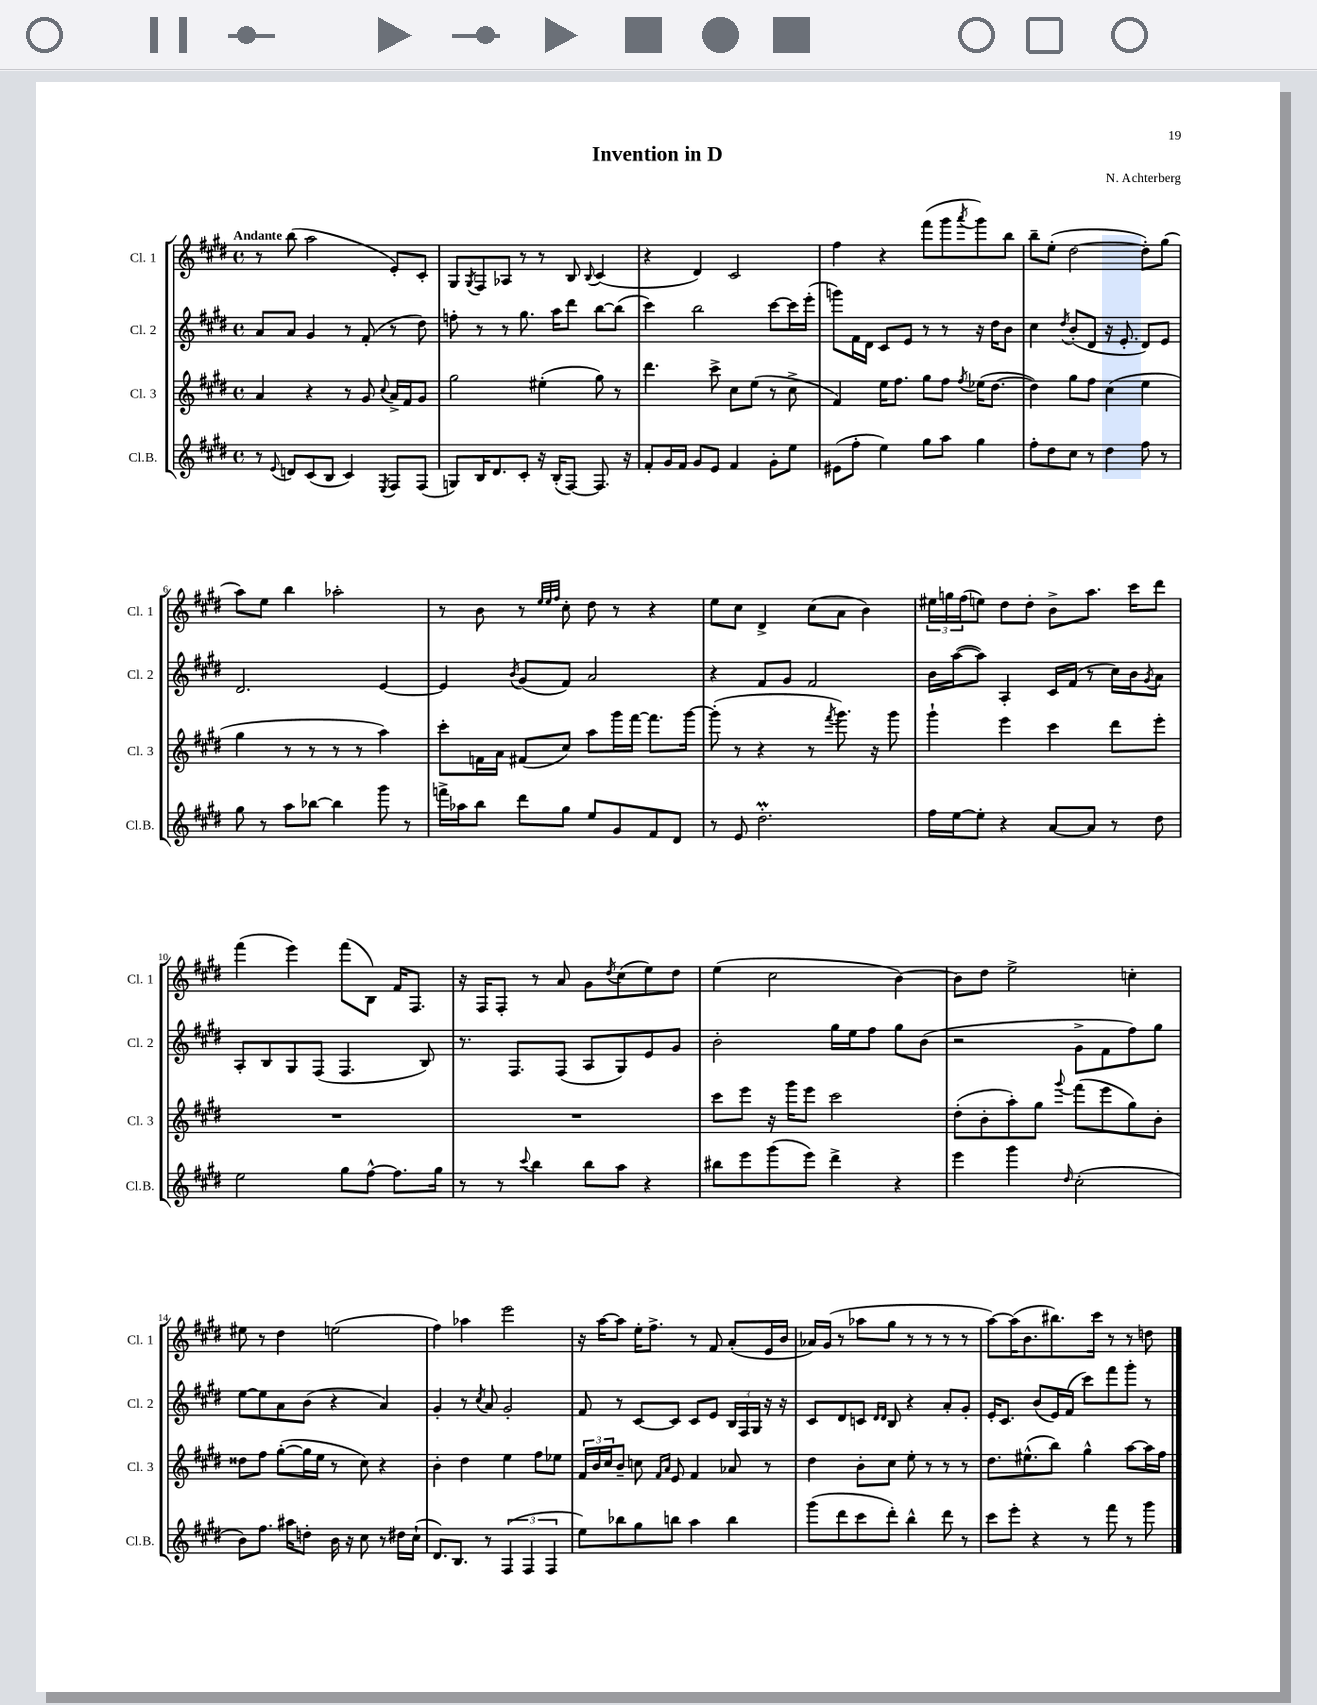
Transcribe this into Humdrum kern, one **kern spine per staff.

**kern	**kern	**kern	**kern
*part4	*part3	*part2	*part1
*staff4	*staff3	*staff2	*staff1
*I"Cl.B.	*I"Cl. 3	*I"Cl. 2	*I"Cl. 1
*I'Cl.B.	*I'Cl. 3	*I'Cl. 2	*I'Cl. 1
*clefG2	*clefG2	*clefG2	*clefG2
*k[f#c#g#d#]	*k[f#c#g#d#]	*k[f#c#g#d#]	*k[f#c#g#d#]
*M4/4	*M4/4	*M4/4	*M4/4
*met(c)	*met(c)	*met(c)	*met(c)
=1	=1	=1	=1
!	!	!	!LO:TX:a:B:t=Andante
8r	4a/	8a/L	8r
8qqe/	.	.	.
8dn/L	.	8a/J	(8bb\
(8c#/	4r	4g#/	2aa\
8B/J	.	.	.
4c#/)	8r	8r	.
.	8g#/	(8f#'/	.
8qE/	8qqcc#/	.	.
8F#/L	16a^/LL	8r	8e'/L)
.	16f#/J	.	.
(8F#/J	8g#/J	8dd#\)	8c#'/J
=2	=2	=2	=2
8Gn/L)	2gg#\	8ffn'\	8G#/L
.	.	.	8qG#/
16B/K	.	8r	8F#/
8.d#/	.	.	.
.	.	8r	8A-X/J
8c#'/J	.	8.gg#\	8r
16r	(4ee#X'\	.	8r
(16B'/KL	.	16aa\KL	.
[8F#/J)	.	8ddd#\J	8B/
.	.	.	8qqB/
8.F#/]	8gg#\)	[8bb\L	(4c#/
.	8r	(8bb\J]	.
16r	.	.	.
=3	=3	=3	=3
8f#'/L	4.ddd#\	4ccc#\)	4r
16g#/L	.	.	.
16f#/JJ	.	.	.
8g#/L	.	2bb\	4d#/)
8e/J	8ccc#^\	.	.
4f#/	8cc#\L	.	2c#/
.	(8ee\J	.	.
8g#'\L	8r	[8ccc#\L	.
8ee\J	8cc#^\	16ccc#\L]	.
.	.	(16eee'\JJ	.
=4	=4	=4	=4
(8e#X\L	4f#/)	8gggn\L)	4ff#\
8ff#'\J	.	16f#\L	.
.	.	16d#\JJ	.
4ee\)	16ee\KL	8c#/L	4r
.	8.ff#\J	.	.
.	.	8e/J	.
8gg#\L	8gg#\L	8r	(8fff#\L
8aa\J	8ff#\J	8r	8ggg#\
.	8qff#/	.	8qaaa/
4gg#\	(16ee-X\KL	16r	8ggg#\)
.	[8.dd#\J	16dd#\KL	.
.	.	8b\J	8bb\J
=5	=5	=5	=5
8ff#'\L	4dd#\])	4cc#\	8bb~\L
8dd#\	.	.	(8ee'\J
.	.	8qdd#/	.
8cc#\J	8gg#\L	(8b'/L	[2dd#\
8r	8ff#\J	8d#/J	.
4dd#\	(4cc#\	16r	.
.	.	8.e'/	.
8ff#\	4ee\	8d#/L)	8dd#'\L])
8r	.	8e/J	(8gg#\J
!!LO:LB:g=z
=6	=6	=6	=6
8gg#\	4gg#\	2.d#/	8aa\L)
8r	.	.	8ee\J
8aa\L	8r	.	4bb\
[8bb-X\J	8r	.	.
4bb-\]	8r	.	2aa-X'\
.	8r	.	.
8ggg#\	4aa\)	[4e/	.
8r	.	.	.
=7	=7	=7	=7
16fffn^\LL	8ccc#'\L	4e/]	8r
16aa-X\J	.	.	.
8bb\J	16fn\L	.	8b\
.	16a\JJ	.	.
.	.	8qb/	.
8ddd#\L	(8f#X/L	(8g#/L	8r
.	.	.	32qqee/LLL
.	.	.	32qqee/
.	.	.	32qqff#/JJJ
8gg#\J	8cc#/J)	8f#/J)	8cc#'\
8ee/L	8aa\L	2a/	8dd#\
8g#/	16ggg#\L	.	8r
.	[16fff#\JJ	.	.
8f#/	8.fff#\L]	.	4r
8d#/J	.	.	.
.	[16ggg#\Jk	.	.
=8	=8	=8	=8
8r	(8ggg#'\]	4r	8ee\L
8e/	8r	.	8cc#\J
2.dd#m'\	4r	8f#/L	4d#^/
.	.	8g#/J	.
.	8r	2f#/	(8cc#\L
.	8qfff#/	.	.
.	8.ggg#\)	.	8a\J
.	.	.	4b\)
.	16r	.	.
.	8ggg#\	.	.
=9	=9	=9	=9
16ff#\LL	4ggg#`\	16b\LL	24ee#X\LL
.	.	.	24ggn\
[16ee\J	.	([16aa\J	.
.	.	.	(24ff#\J
8ee'\J]	.	8aa\J])	8een\J)
4r	4eee\	4A'/	8dd#\L
.	.	.	8dd#'\J
[8a/L	4ccc#\	16c#/LL	8b^\L
.	.	(16f#/JJ	.
8a/J]	.	8r	8.aa\J
8r	8ddd#\L	16cc#\LL)	.
.	.	16b\J	16ccc#\KL
.	.	8qg#/	.
8dd#\	8eee'\J	8a\J	8ddd#\J
!!LO:LB:g=z
=10	=10	=10	=10
2ee\	1r	8A'/L	(4fff#\
.	.	8B/	.
.	.	8G#/	4eee\)
.	.	(8F#/J	.
8gg#\L	.	4.F#/	(8fff#\L
[8ff#^^\J	.	.	8B\J)
8.ff#\L]	.	.	16f#/KL
.	.	.	8.F#/J
.	.	8B/)	.
16gg#\Jk	.	.	.
=11	=11	=11	=11
8r	1r	8.r	16r
.	.	.	16F#/KL
8r	.	.	8F#'/J
.	.	8.F#/L	.
8qqccc#/	.	.	.
4bb\	.	.	8r
.	.	(8F#/J	8a/
8bb\L	.	8A/L	8g#\L
.	.	.	8qdd#/
8aa\J	.	8G#/)	(8cc#\
4r	.	8e/	8ee\)
.	.	8g#/J	8dd#\J
=12	=12	=12	=12
8bb#X\L	8ccc#\L	2b'\	(4ee\
8eee\	8eee\J	.	.
(8ggg#\	16r	.	2cc#\
.	16ggg#\KL	.	.
8eee\J)	8eee\J	.	.
4ddd#^\	2ccc#\	16gg#\LL	.
.	.	16ee\J	.
.	.	8ff#\J	.
4r	.	8gg#\L	[4b\)
.	.	(8b\J	.
=13	=13	=13	=13
4eee\	(8dd#'\L	2r	8b\L]
.	8b'\	.	8dd#\J
4ggg#\	8aa'\)	.	2ee^\
.	8gg#\J	.	.
16qqdd#/	8qqggg#/	.	.
(2cc#'\	(8fff#\L	8g#^\L	.
.	8eee\	8f#\	.
.	8gg#\)	8ff#\)	4ccn'\
.	8b'\J	8gg#\J	.
!!LO:LB:g=z
=14	=14	=14	=14
8b\L)	8dd##X\L	[8ee\L	8ee#X\
8.ff#\J	8ff#\J	8ee\]	8r
.	([8gg#'\L	8a\	4dd#\
16aa#X\KL	.	.	.
8ddn'\J	16gg#\L]	(8b\J	.
.	16ee\JJ	.	.
16b\	8r	4r	(2een\
16r	.	.	.
8cc#\	8cc#\)	.	.
8r	4r	4a/)	.
16dd#X\LL	.	.	.
(16cc#`\JJ	.	.	.
=15	=15	=15	=15
8.d#/L)	4b'\	4g#'/	4ff#\)
8.B/J	.	.	.
.	4dd#\	8r	4aa-X\
.	.	8qcc#/	.
8r	.	8a/	.
(6F#/	4ee\	2g#'/	2eee\
6F#/	.	.	.
.	8ff#\L	.	.
6F#/	.	.	.
.	8ee-X\J	.	.
=16	=16	=16	=16
8ee\L)	24f#/LL	8f#/	16r
.	24b/	.	.
.	.	.	[16aa\KL
.	24cc#/J	.	.
8bb-X\	8b~/J	8r	8aa\J]
8gg#\	8ccn\	[8c#/L	16ee'\KL
.	.	.	8.ff#^\J
.	16qqf#/LL	.	.
.	16qqa/JJ	.	.
8bbn\J	8e/	8c#/J]	.
4aa\	4f#/	8c#/L	8r
.	.	8e/J	8f#/
4bb\	8a-X/	24B/LL	(8a'/L
.	.	24F#/	.
.	.	24G#/JJ	.
.	8r	16r	16e/L
.	.	16r	16b/JJ
=17	=17	=17	=17
(8ggg#\L	4dd#\	8c#/L	16a-X/LL)
.	.	.	(16g#/JJ
8ddd#\	.	8d#/	8r
8ccc#\	8b'\L	8cn/J	8aa-X\L
.	.	16qqd#/LL	.
.	.	16qqd#/JJ	.
8ddd#'\J)	8cc#\J	8B/	8gg#\J
4bb^^\	8ee'\	4r	8r
.	8r	.	8r
8ddd#\	8r	8a'/L	8r
8r	8r	8g#'/J	8r
=18	=18	=18	=18
8ccc#\L	8.dd#\L	16e'/KL	[8aa\L)
.	.	8.c#/J	.
8eee'\J	.	.	(16aa\K]
.	(8.ee#X^^\	.	8.b\
4r	.	(8b/L	.
.	8bb\J)	16e/L)	8.bb#X\)
.	.	(16f#/JJ	.
8r	4gg#^^\	8ccc#\L)	.
.	.	.	16ccc#\Jk
8fff#\	.	8fff#\	8r
8r	[8aa\L	8ggg#'\J	8r
8ggg#\	16aa\L]	8r	8ddn\
.	16ff#\JJ	.	.
==	==	==	==
*-	*-	*-	*-
